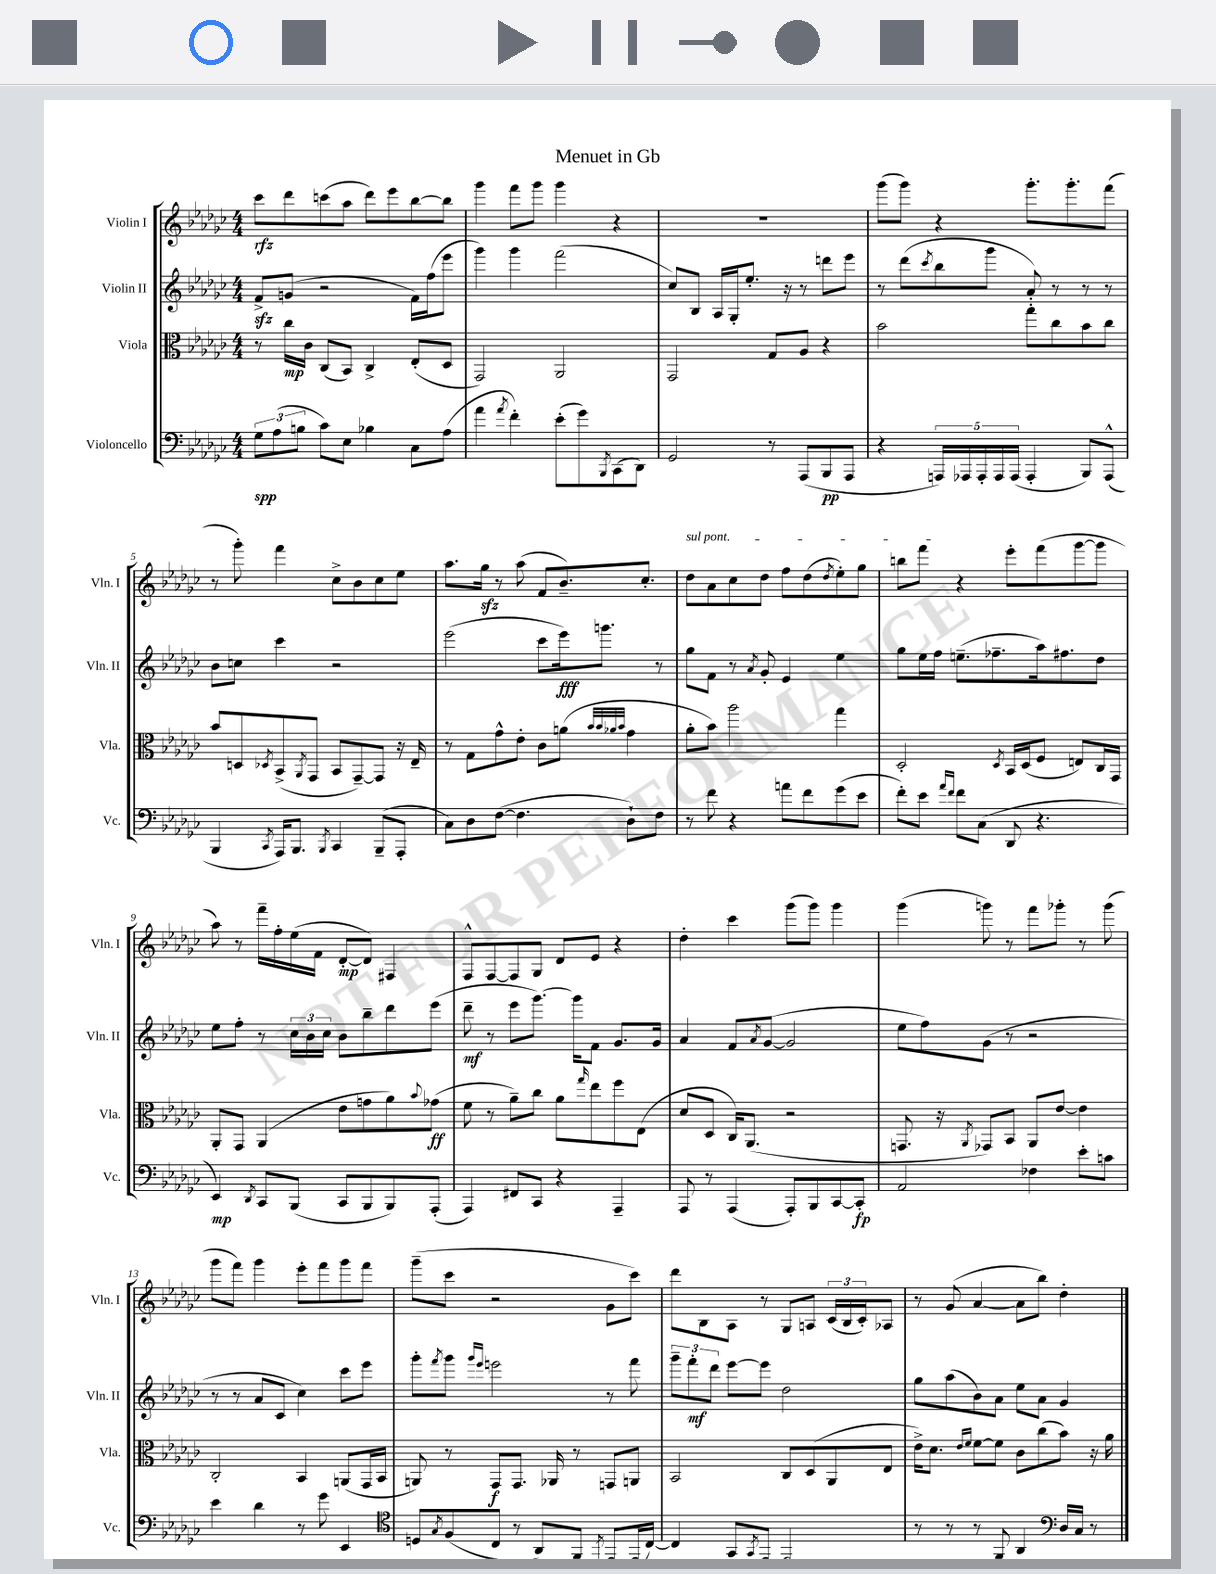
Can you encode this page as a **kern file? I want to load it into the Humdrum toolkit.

**kern	**kern	**kern	**kern
*staff4	*staff3	*staff2	*staff1
*clefF4	*clefC3	*clefG2	*clefG2
*k[b-e-a-d-g-c-]	*k[b-e-a-d-g-c-]	*k[b-e-a-d-g-c-]	*k[b-e-a-d-g-c-]
*M4/4	*M4/4	*M4/4	*M4/4
12G-\L	8r	8f^/L	8ccc-\L
(12A-\	.	.	.
.	16cc-\LL	(8g/J	8ddd-\
12B\J	.	.	.
.	16c-\JJ	.	.
8c-\L)	(8C-/L	2r	(8ccc\
8E-\J	8BB-/J)	.	8aa-\J
4B-\	4C-^/	.	8ddd-\L)
.	.	.	8eee-\
8C-\L	(8E-'/L	16f\LL)	[8bb-\
.	.	(16ff\J	.
(8A-\J	8D-/J	8eee-\J	8bb-\]J
=	=	=	=
4a-\	2GG-/)	4ggg-\)	4ggg-\
8qa-/	.	.	.
4f'\)	.	4ggg-\	8fff\L
.	.	.	8ggg-\J
(8e-'\L	2AA-/	(2fff\	4ggg-\
8g-\)	.	.	.
8qBBB-/	.	.	.
(8CC-\	.	.	4r
8DD-\J)	.	.	.
=	=	=	=
2GG-/	2GG-/	8cc-/L)	1r
.	.	8B-/J	.
.	.	16A-/LL	.
.	.	16G-'/J	.
.	.	8.ee-'/J	.
8r	8G-/L	.	.
.	.	16r	.
(8AAA-/L	8A-/J	8r	.
8BBB-/	4r	8ddd\L	.
8AAA-/J	.	8eee-\J	.
=	=	=	=
4r	2b-\	8r	(8ggg-\L
.	.	(8ddd-\L	8ggg-\J)
.	.	8qccc-/	.
20AAA/LL)	.	8bb-\	4r
20AAA-/	.	.	.
20AAA-'/	.	.	.
.	.	8ggg-\J	.
20AAA-/	.	.	.
(20AAA-/JJ	.	.	.
4AAA-'/	8gg-'\L	8a-'/)	8.ggg-'\L
.	8cc-\	8r	.
.	.	.	8.ggg-'\
8BBB-/L)	8b-\	8r	.
(8AAA-^^/J	8cc-\J	8r	(8fff\J
=	=	=	=
4BBB-/	8b-/L	8b-\L	8r
.	8D/	8cc\J	8ggg-'\)
8qCC-/	8qD-/	.	.
16AAA-/LK)	(8BB-^/	4ccc-\	4fff\
8.BBB-/J	.	.	.
.	8qAA-/	.	.
.	8GG-/J	.	.
8qBBB-/	.	.	.
4CC-/	8BB-/L	2r	8cc-^\L
.	[8GG-~/)	.	8b-\
(8BBB-~/L	8GG-/]J	.	8cc-\
8AAA-'/J	16r	.	8ee-\J
.	16E-~/	.	.
=	=	=	=
8C-\L)	8r	(2eee-\	8.aa-\L
8D-\	8G-\L	.	.
.	.	.	16gg-\Jk
([8F\J	8g-^^\	.	8r
4.F\]	8e-'\J	.	(8aa-\
.	8c-\L	8ccc-\L	8f/L
.	(8a\J	16eee-\k)	8.b-~/)
.	.	8.ggg\J	.
.	32qqb-/LLL	.	.
.	32qqb-/	.	.
.	32qqa-/	.	.
.	32qqb-/JJJ	.	.
8D-`\L)	4g-\	.	.
.	.	.	8.cc-'/J
8F\J	.	8r	.
=	=	=	=
8r	8a-'\L	8gg-\L	8dd-\L
8f\	8b-\J)	8f\J	8a-\
4r	2aa-\	8r	8cc-\
.	.	8qa-/	.
.	.	8g-'/	8dd-\J
8a\L	.	4e-/	8ff\L
8f\	.	.	(8dd-\
.	.	.	8qdd-/
(8g-\	4gg-\	4ee-\	8ee-'\)
8e-\J	.	.	8gg-\J
=	=	=	=
8f'\L)	2D-'/	8gg-\L	8bb\L
8e-\J	.	16ee-\L	8fff\J
.	.	16ff\JJ	.
16qqa-/LL	.	.	.
16qqf/JJ	.	.	.
8f\L	.	(8.ee~\L	4r
(8C-\J	.	.	.
.	.	8.ff-~\	.
.	8qD-/	.	.
8DD-/	16BB-/LL	.	8eee-'\L
.	(16D-/J	.	.
4.r	8F/J	16aa-\k)	(8fff\
.	.	8.ff#\	.
.	8E/L)	.	[8ggg-\
.	16C-/L	8dd-\J	8ggg-\]J
.	16GG-/JJ	.	.
=	=	=	=
4EE-/)	8AA-'/L	8ee-\L	8aa-\)
.	8GG-/J	8ff'\J	8r
8qDD-/	.	.	.
8CC-/L	(4AA-/	8r	16fff~\LL
.	.	.	16ff'\
(8BBB-/J	.	24cc-\LL	(16ee-\
.	.	24b-\	.
.	.	.	16f\JJ
.	.	24cc-\JJ	.
8CC-/L	8e-\L	8b-\L	[8d-'/L
8BBB-/	8g\	8bb-~\	8d-/]J)
8BBB-/)	8a-\)	8ddd-\	4F#/
.	8qqb-/	.	.
(8AAA-'/J	(8g-\J	(8eee-\J	.
=	=	=	=
4AAA-/)	8f\	8ddd-~\	8F^^/L
.	8r	8r	[8F/
8FF#/L	8a-~\L)	8eee-\L	8F/]
8CC-/J	8cc-\J	[8.ggg-\J)	8G-/J
4r	8a-\L	.	8d-/L
.	.	16ggg-\]LK	.
.	16qqgg-/	.	.
.	8ee-\	8f\J	8e-/J
4AAA-~/	8ff\	8.g-/L	4r
.	(8E-\J	.	.
.	.	16g-/Jk	.
=	=	=	=
8AAA-/	8d-/L	4a-/	4dd-'\
8r	8D-/J	.	.
(4AAA-/	16C-/LK)	8f/L	4ccc-\
.	(8.AA-/J	.	.
.	.	8qa-/	.
.	.	([8g-/J	.
8AAA-'/L)	2r	2g-/]	(8ggg-\L
8BBB-/	.	.	8ggg-\J)
[8CC-/	.	.	4ggg-\
8CC-'/]J	.	.	.
=	=	=	=
2AA-/	8.GG/	8ee-\L	(4ggg-\
.	.	8ff\)	.
.	16r	.	.
.	8qAA-/	.	.
.	8GG-/L)	(8g-\J	8ggg\)
.	8BB-/J	8r	8r
4F-\	8AA-/L	2r	8fff\L
.	[8e-/J	.	8ggg-'\J
8e-'\L	4e-\]	.	8r
8c\J	.	.	(8ggg-\
=	=	=	=
4e-\	2C-'/	8r	8ggg-\L
.	.	8r	8fff\J)
4d-\	.	8a-/L	4ggg-\
.	.	8c-/J	.
8r	4BB-/	4cc-\)	8eee-'\L
8g-\	.	.	8fff\
4EE-/	(8AA/L	8ccc-\L	8ggg-\
.	16GG-/L	8eee-\J	8fff\J
.	16BB-/JJ	.	.
=	=	=	=
*clefC4	*	*	*
8D/L	8AA/)	8ggg-'\L	(8ggg-~\L
8qG-/	.	8qfff/	.
(8F/	8r	8ggg-\J	8ccc-\J
.	.	16qqggg-/LL	.
.	.	16qqeee-/JJ	.
8C-/J	8GG-/L	2eee\	2r
8r	8.GG-/J	.	.
8AA-/L)	.	.	.
.	16AA-/	.	.
8FF/J	8r	.	.
8qDD-/	.	.	.
([8EE-^/L	8GG/L	8r	8g-\L
16EE-/]L	8AA/J	8fff\	8ccc-\J)
[16C-/JJ)	.	.	.
=	=	=	=
4C-/]	2BB-/	12ggg-~\L	8ddd-\L
.	.	12fff'\	.
.	.	.	8B-\
.	.	12ddd-\J	.
(8GG-/L	.	[8eee-\L	8A-\J
8qGG-/	.	.	.
8EE-/J	.	8eee-\]J	8r
2EE-/	8C-/L	2dd-\	8G-/L
.	(8D-/	.	8A/J
.	8AA-/	.	(24c-/LL
.	.	.	24B-/
.	.	.	24c-'/J)
.	8E-/J	.	8A-/J
=	=	=	=
8r	16e-^\LK)	8gg-\L	8r
.	8.d-\J	.	.
8r	.	(8aa-\	(8g-/
.	16qqe-/LL	.	.
.	16qqf/JJ	.	.
8r	[8f\L	8b-\)	[4a-/
8FF'/)	8f\]J	8a-\J	.
4AA-/	8c-\L	8ee-\L	8a-\]L
.	(8cc-\	8a-\J	8bb-\J)
*clefF4	*	*	*
16D-/LL	8b-\J)	4g-/	4dd-'\
16C-/JJ	.	.	.
8r	16r	.	.
.	16a-\	.	.
==	==	==	==
*-	*-	*-	*-
